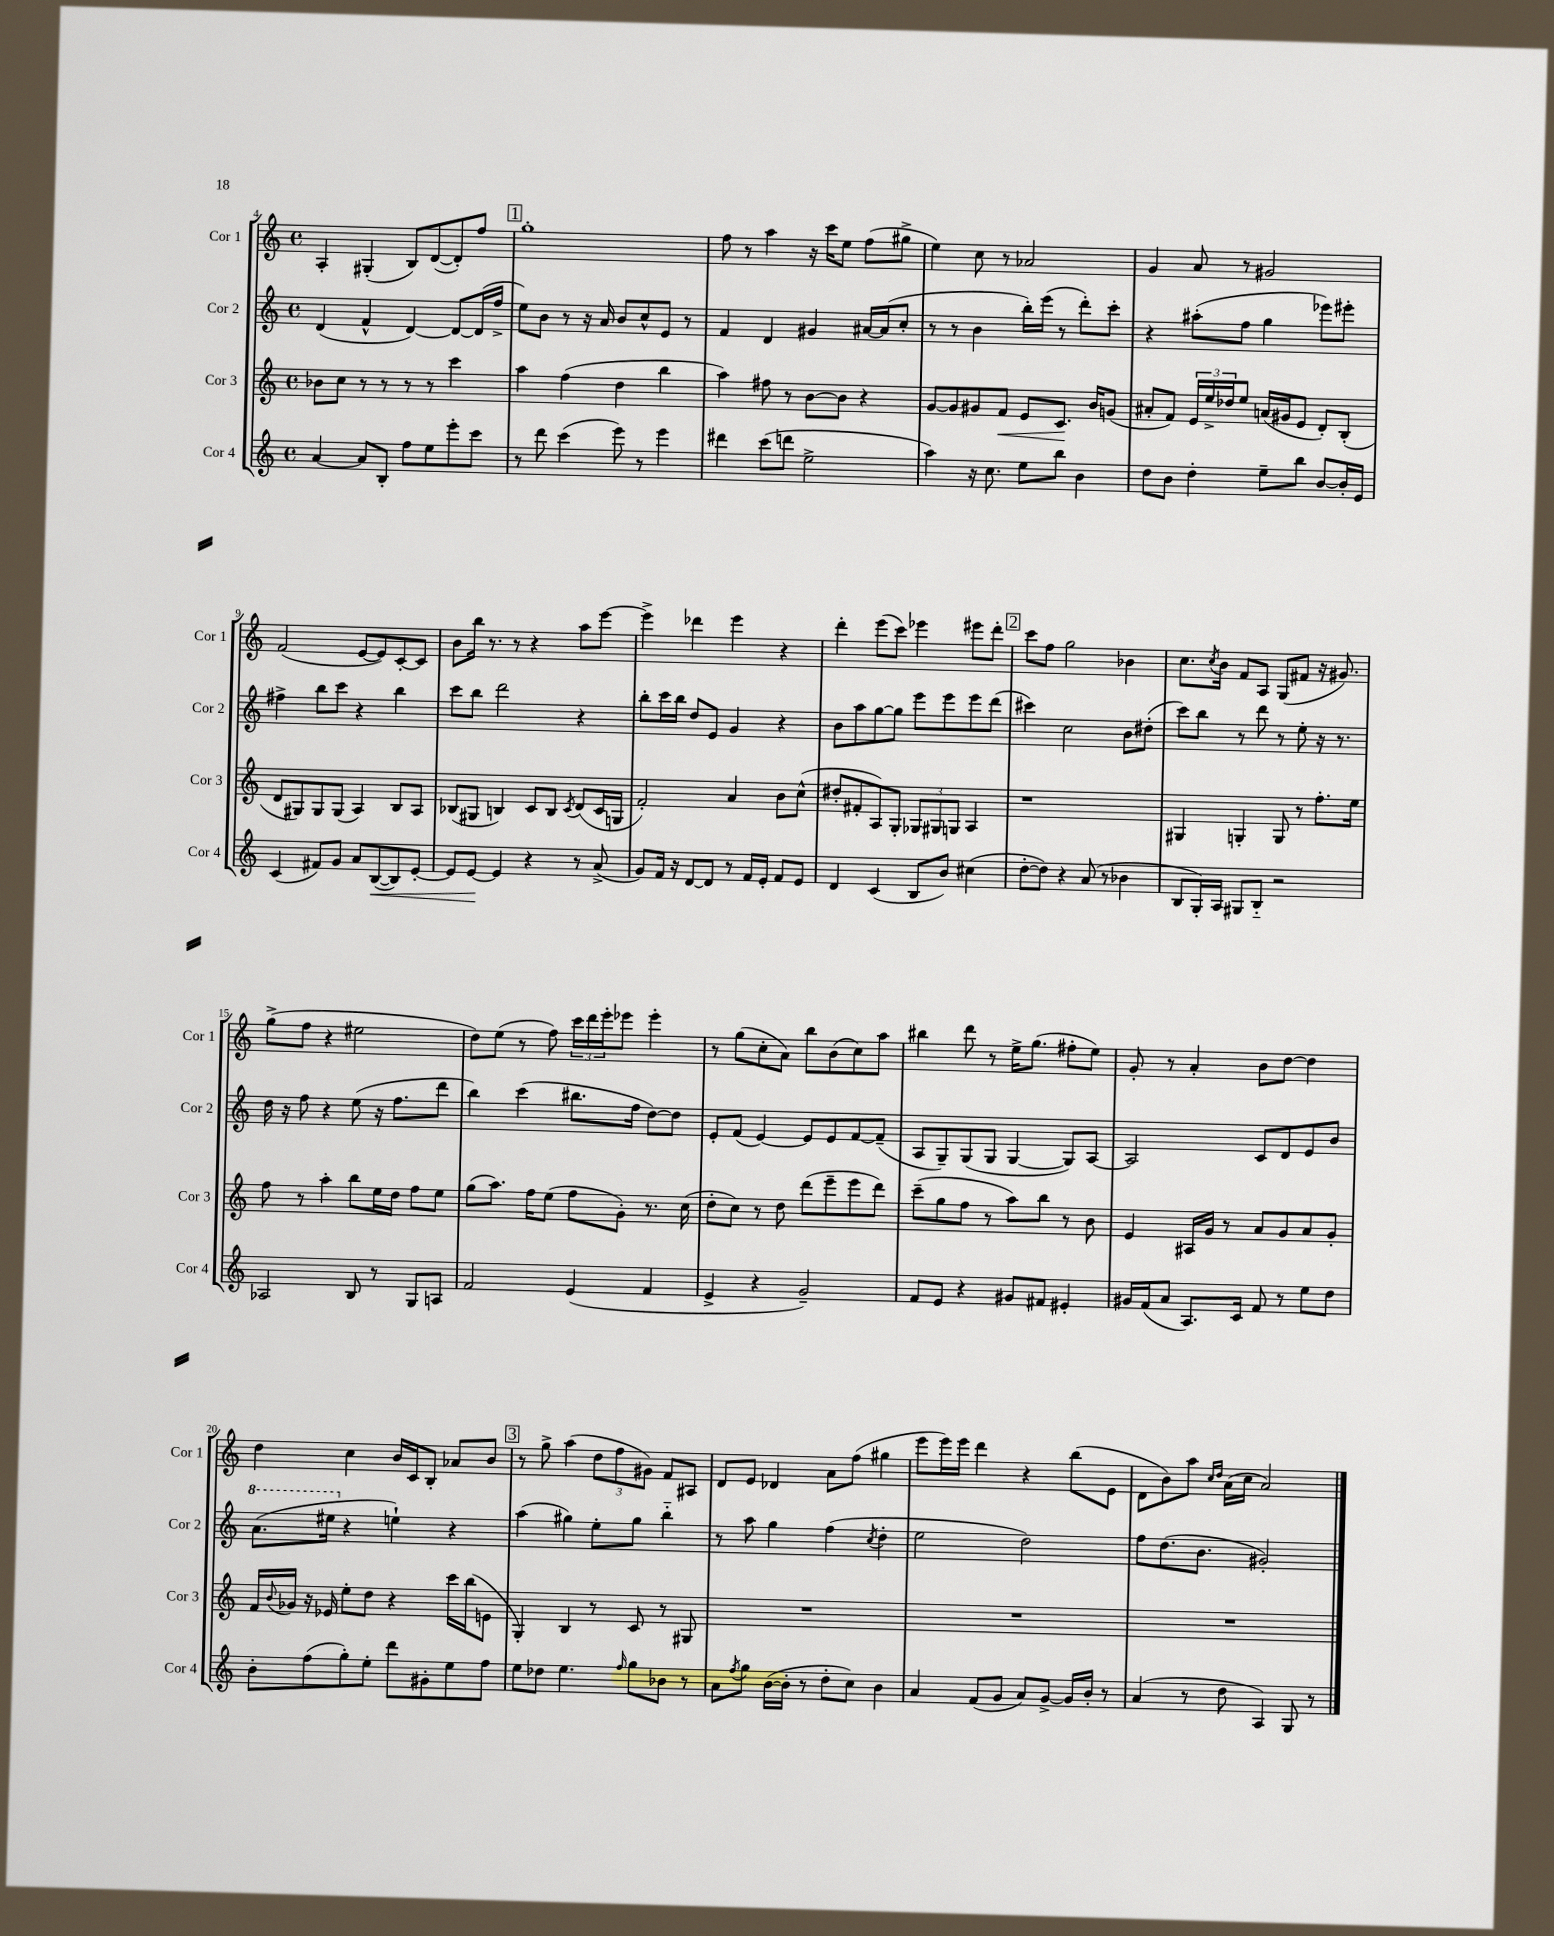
<<
\new StaffGroup <<
\new Staff = "s0" \with { instrumentName = "Cor 1" shortInstrumentName = "Cor 1" } {
    \clef treble \key c \major \defaultTimeSignature \time 4/4
    a4-. gis4-.( b8) d'8~( d'8-.) f''8 |
    \mark \markup { \box "1" } g''1-. |
    f''8 r8 a''4 r16 c'''16 e''8 f''8( gis''8-> |
    e''4) c''8 r8 aes'2 |
    g'4 a'8 r8 gis'2 |
    f'2( e'8~ e'8) c'8~-. c'8 |
    b'8 b''16 r8. r8 r4 a''8 e'''8~ |
    e'''4-> des'''4 e'''4 r4 |
    d'''4-. e'''8( c'''8) ees'''4 eis'''8 d'''8-. |
    \mark \markup { \box "2" } c'''8 f''8 g''2 bes'4 |
    c''8. \acciaccatura { c''8 } b'16 f'8 a8 g8( fis'8 r16 gis'8.) |
    g''8->( f''8 r4 eis''2 |
    d''8) e''8( r8 f''8) \tuplet 3/2 { c'''16 d'''16 e'''16-. } ees'''8 ees'''4-. |
    r8 g''8( c''8-. a'8) b''8 b'8( c''8) a''8 |
    bis''4 d'''8 r8 e''16-> g''8.( fis''8-. e''8) |
    g'8-. r8 a'4-. b'8 d''8~ d''4 |
    d''4 c''4 b'16 c'16 b8-. aes'8 b'8 |
    \mark \markup { \box "3" } r8 g''8-> a''4( \tuplet 3/2 { d''8 f''8 gis'8) } f'8 ais8 |
    d'8 e'8 des'4 a'8 f''8( gis''4 |
    e'''8 e'''16) e'''16 d'''4 r4 b''8( e'8 |
    d'8 b'8) a''8 \grace { c''16 d''16 } a'16( c''16 a'2) \bar "|." |
}
\new Staff = "s1" \with { instrumentName = "Cor 2" shortInstrumentName = "Cor 2" } {
    \clef treble \key c \major \defaultTimeSignature \time 4/4
    d'4( f'4-^ d'4~) d'8~ d'16( f''16-> |
    \mark \markup { \box "1" } e''8) b'8 r8 r16 a'16 b'8 c''8-^ e'8 r8 |
    f'4 d'4 gis'4 ais'16~ ais'16( c''8-. |
    r8 r8 b'4 b''16-.) e'''16( r8 d'''8-.) c'''8-. |
    r4 ais''8-.( f''8 g''4 ees'''8) eis'''8-. |
    fis''4-> b''8 c'''8 r4 b''4 |
    c'''8 b''8 d'''2 r4 |
    b''8-. c'''16 b''16 d''8 e'8 g'4 r4 |
    b'8 a''8 g''8~ g''8 e'''8 e'''8 e'''8 d'''8( |
    \mark \markup { \box "2" } cis'''4) c''2 b'8 dis''8-.( |
    c'''8) b''8 r8 d'''8 r8 e''8-. r16 r8. |
    d''16 r16 f''8 r4 e''8( r16 f''8. d'''8 |
    b''4) c'''4( bis''8. f''16 d''8~) d''8 |
    e'8-. f'8( e'4~) e'8 e'8 f'8~ f'8--( |
    a8 g8--) g8( g8 g4~ g8) a8~ |
    a2 c'8 d'8 e'8 b'8 |
    \ottava #1 a''8.( eis'''16 \ottava #0 r4 e''!4-!) r4 |
    \mark \markup { \box "3" } a''4( gis''4) e''8-. gis''8 b''4-_ |
    r8 a''8 g''4 f''4( \acciaccatura { c''8 } d''4-. |
    e''2 d''2) |
    f''8 d''8.( b'8. gis'2-.) \bar "|." |
}
\new Staff = "s2" \with { instrumentName = "Cor 3" shortInstrumentName = "Cor 3" } {
    \clef treble \key c \major \defaultTimeSignature \time 4/4
    bes'8 c''8 r8 r8 r8 r8 c'''4 |
    \mark \markup { \box "1" } a''4 f''4( d''4 b''4 |
    a''4) fis''8 r8 b'8~ b'8 r4 |
    g'8~ g'8 gis'8 f'8\< e'8 c'8.\! b'16 g'8( |
    ais'8-. f'8) \tuplet 3/2 { e'16 e''16-> des''16 } e''8 a'16( gis'16 e'8 d'8-.) b8-.( |
    d'8 gis8) gis8 gis8( a4) b8 a8 |
    bes8( gis8 b4) c'8 b8 \acciaccatura { c'8 } d'8( c'16 g16 |
    f'2-.) a'4 b'8 c''8-^( |
    dis''8-. fis'8-. a8) g8-. \tuplet 3/2 { ges8 gis8 g8 } a4 |
    \mark \markup { \box "2" } r1 |
    gis4 g4-. g8 r8 f''8.-. e''16 |
    f''8 r8 a''4-. b''8 e''16 d''16 f''8 e''8 |
    g''8( a''8.) f''16 e''8( f''8 g'8-.) r8. c''16( |
    d''8-. c''8) r8 d''8 d'''8( e'''8-- e'''8 d'''8) |
    c'''8--( g''8 f''8 r8 a''8) b''8 r8 b'8 |
    e'4 ais16 g'16 r8 a'8 g'8 a'8 g'8-. |
    f'16 \appoggiatura { b'8 } ges'16 r16 ees'16 e''8-. d''8 r4 c'''16 b''16( e'8 |
    \mark \markup { \box "3" } g4-.) b4 r8 c'8 r8 gis8 |
    R1 |
    R1 |
    R1 \bar "|." |
}
\new Staff = "s3" \with { instrumentName = "Cor 4" shortInstrumentName = "Cor 4" } {
    \clef treble \key c \major \defaultTimeSignature \time 4/4
    a'4~ a'8 b8-. f''8 e''8 e'''8-. c'''8 |
    \mark \markup { \box "1" } r8 d'''8 c'''4( e'''8) r8 e'''4 |
    dis'''4 c'''8( d'''8 e''2-> |
    a''4) r16 c''8. e''8 b''8 b'4 |
    d''8 b'8 d''4-. e''8-- b''8 b'8~ b'16-. e'16 |
    c'4( fis'8) g'8 a'8 b8~\<( b8) e'8~-. |
    e'8 e'8~\! e'4 r4 r8 a'8->( |
    g'8) f'16 r16 d'8~ d'8 r8 f'16 e'16-. f'8 e'8 |
    d'4 c'4( b8 b'8) cis''4( |
    \mark \markup { \box "2" } d''8~-. d''8) r4 a'8( r8 bes'4 |
    b8 g16-.) a16 gis8 b8-_ r2 |
    aes2 b8 r8 g8 a8 |
    f'2 e'4( f'4 |
    e'4-> r4 g'2--) |
    f'8 e'8 r4 gis'8 fis'8 eis'4-. |
    gis'16 f'16( a'8 a8.) c'16 f'8 r8 e''8 d''8 |
    b'8-. f''8( g''8-.) e''8-. d'''8 gis'8-. e''8 f''8 |
    \mark \markup { \box "3" } e''8 des''8 e''4. \grace { f''16 } g''8 bes'8 r8 |
    a'8 \acciaccatura { f''8 } g''8 b'16~( b'16-. r8 d''8-. c''8) b'4 |
    a'4 f'8( g'8 a'8) g'8~-> g'16 b'16-. r8 |
    a'4( r8 d''8 a4) g8 r8 \bar "|." |
}
>>
>>
\layout { \context { \Score currentBarNumber = #4 } }
